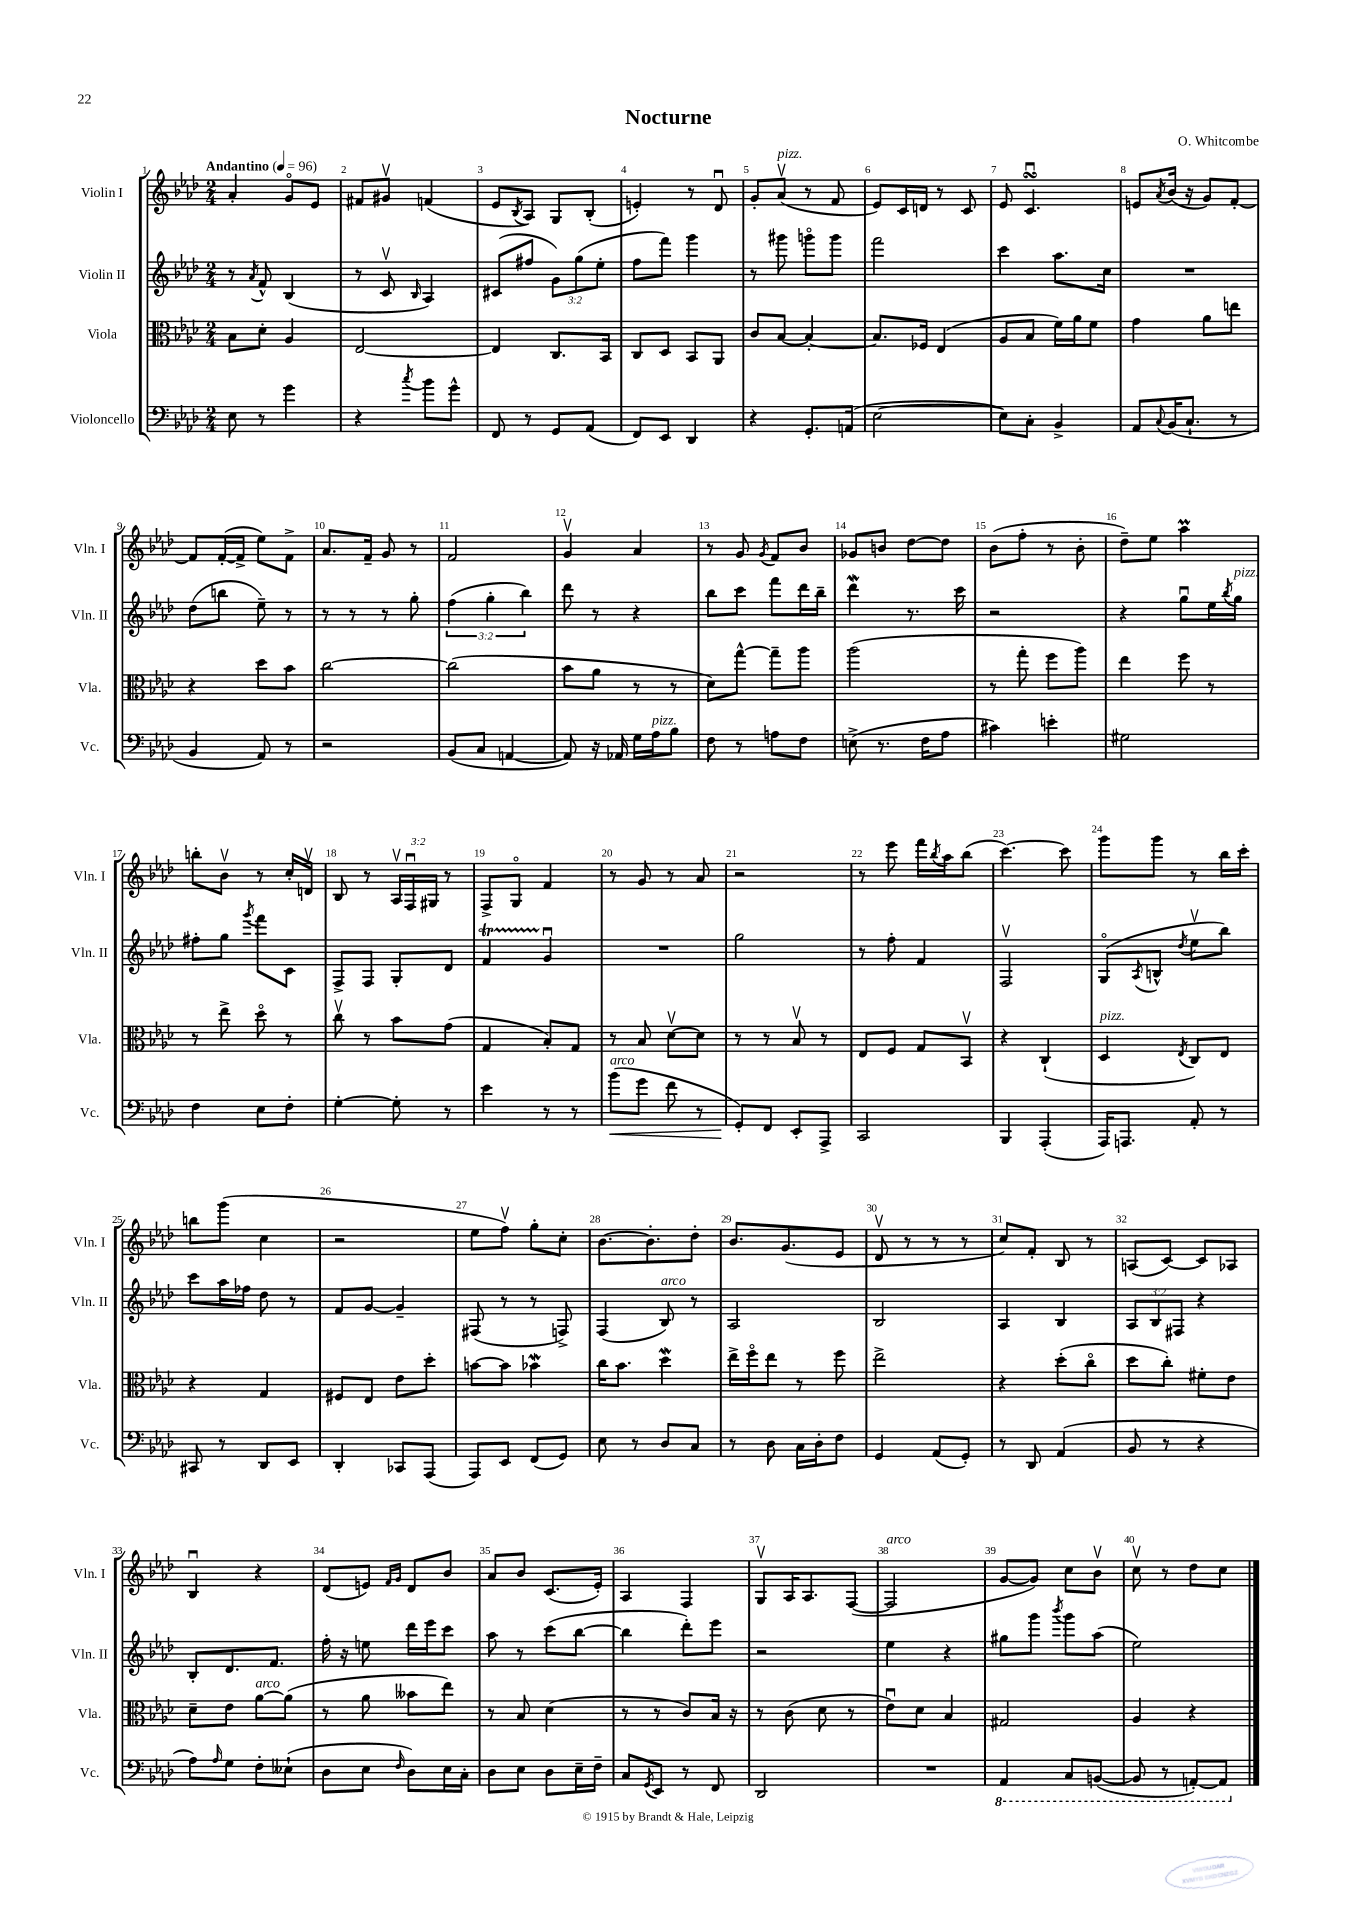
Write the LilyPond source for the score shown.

\header { title = "Nocturne" composer = "O. Whitcombe" }
<<
\new StaffGroup <<
\new Staff = "s0" \with { instrumentName = "Violin I" shortInstrumentName = "Vln. I" } {
    \clef treble \key aes \major \numericTimeSignature \time 2/4 \override Staff.TupletNumber.text = #tuplet-number::calc-fraction-text \tempo "Andantino" 4 = 96
    aes'4-. g'8\flageolet ees'8 |
    fis'8 gis'8\upbow f'4( |
    ees'8 \acciaccatura { bes8 } aes8) g8 bes8-.( |
    e'4-.) r8 des'8\downbow |
    g'8-. aes'8\upbow^\markup { \italic "pizz." }( r8 f'8 |
    ees'8) c'16 d'16 r8 c'8 |
    ees'8 c'4.\downbow\turn |
    e'8 \acciaccatura { aes'8 } bes'16( r16 g'8) f'8~-. |
    f'8 f'16~-.( f'16-> ees''8) f'8-> |
    aes'8. f'16-- g'8 r8 |
    f'2 |
    g'4\upbow aes'4 |
    r8 g'8 \acciaccatura { g'8 } f'8 bes'8 |
    ges'8 b'8 des''8~ des''8 |
    bes'8( f''8-. r8 bes'8-. |
    des''8--) ees''8 aes''4\prall |
    b''8-. bes'8\upbow r8 c''16-. d'16\upbow |
    bes8 r8 \tuplet 3/2 { aes16\upbow f16\downbow gis16 } r8 |
    f8-> g8\flageolet f'4 |
    r8 g'8 r8 aes'8 |
    r2 |
    r8 ees'''8 f'''16 \acciaccatura { bes''8 } aes''16 bes''8( |
    c'''4.~) c'''8 |
    g'''8 g'''8 r8 bes''16 c'''16-. |
    b''8 g'''8( c''4 |
    r2 |
    ees''8 f''8\upbow) g''8-. c''8-. |
    bes'8.~ bes'8.-. des''8-. |
    bes'8. g'8.( ees'8 |
    des'8\upbow r8 r8 r8 |
    c''8) f'8-. bes8 r8 |
    a8( c'8~) c'8 aes8 |
    bes4\downbow r4 |
    des'8( e'8) \grace { f'16 g'16 } des'8 bes'8 |
    aes'8 bes'8 c'8.( ees'16-.) |
    aes4 f4 |
    g8\upbow aes16 aes8. f8~( |
    f2^\markup { \italic "arco" } |
    g'8~ g'8) c''8 bes'8\upbow |
    c''8\upbow r8 des''8 c''8 \bar "|." |
}
\new Staff = "s1" \with { instrumentName = "Violin II" shortInstrumentName = "Vln. II" } {
    \clef treble \key aes \major \numericTimeSignature \time 2/4 \override Staff.TupletNumber.text = #tuplet-number::calc-fraction-text
    r8 \acciaccatura { aes'8 } f'8-^ bes4( |
    r8 c'8\upbow \grace { bes16 } aes4) |
    cis'8( fis''8 \tuplet 3/2 { g'8) g''8( ees''8-. } |
    f''8 f'''8) g'''4 |
    r8 gis'''8 g'''8\flageolet g'''8 |
    f'''2 |
    c'''4 aes''8. c''16 |
    R2 |
    des''8( b''8 ees''8--) r8 |
    r8 r8 r8 g''8-. |
    \tuplet 3/2 { f''4( g''4-. bes''4) } |
    des'''8 r8 r4 |
    bes''8 c'''8 f'''8 des'''16 bes''16-- |
    des'''4\mordent r8. c'''16 |
    r2 |
    r4 g''8\downbow ees''16 \acciaccatura { bes''8 } g''16^\markup { \italic "pizz." } |
    fis''8-. g''8 \acciaccatura { g'''8 } f'''8 c'8 |
    f8-> f8 g8-. des'8 |
    f'4\startTrillSpan g'4\downbow\stopTrillSpan |
    R2 |
    g''2 |
    r8 f''8-. f'4 |
    f2\upbow |
    g8\flageolet( \acciaccatura { aes8 } b8-^ \acciaccatura { des''8 } ees''8\upbow bes''8) |
    c'''8 aes''16 fes''16 des''8 r8 |
    f'8 g'8~ g'4-- |
    fis8( r8 r8 f8->) |
    f4( bes8^\markup { \italic "arco" }) r8 |
    aes2 |
    bes2 |
    aes4 bes4 |
    \tuplet 3/2 { aes8 bes8 fis8 } r4 |
    bes8-. des'8. f'8. |
    f''16-. r16 e''8 des'''16 ees'''16 c'''8 |
    aes''8 r8 c'''8( bes''8~ |
    bes''4 des'''8-.) ees'''8 |
    r2 |
    ees''4 r4 |
    gis''8 g'''8 \acciaccatura { bes'''8 } g'''8 aes''8( |
    ees''2) \bar "|." |
}
\new Staff = "s2" \with { instrumentName = "Viola" shortInstrumentName = "Vla." } {
    \clef alto \key aes \major \numericTimeSignature \time 2/4
    bes8 des'8-. aes4 |
    ees2~ |
    ees4 c8. bes,16 |
    c8 des8 bes,8 aes,8 |
    c'8 bes8~ bes4~-. |
    bes8. fes16 ees4( |
    aes8 bes8 f'16) aes'16 f'8 |
    g'4 aes'8 e''8 |
    r4 des''8 bes'8 |
    c''2~ |
    c''2( |
    bes'8 aes'8 r8 r8 |
    des'8) g''8~-^ g''8-- aes''8 |
    aes''2( |
    r8 g''8-. f''8 aes''8) |
    ees''4 f''8 r8 |
    r8 ees''8-> des''8\flageolet r8 |
    c''8\upbow r8 bes'8 g'8( |
    g4 bes8-.) g8 |
    r8 bes8 des'8~\upbow des'8 |
    r8 r8 bes8\upbow r8 |
    ees8 f8 g8 bes,8\upbow |
    r4 c4-!( |
    des4^\markup { \italic "pizz." } \acciaccatura { ees8 } c8) ees8 |
    r4 g4 |
    fis8 ees8 ees'8 des''8-. |
    b'8~ b'8 bes'4\mordent |
    c''16 bes'8. des''4\mordent |
    ees''16-> f''16\flageolet ees''8 r8 f''8 |
    ees''2-> |
    r4 des''8-.( c''8\flageolet |
    des''8 c''8-.) fis'8-. ees'8 |
    des'8-- ees'8 aes'8~^\markup { \italic "arco" } aes'8( |
    r8 aes'8 beses'8 ees''8) |
    r8 bes8 des'4( |
    r8 r8 c'8) bes16 r16 |
    r8 c'8( des'8 r8 |
    ees'8\downbow) des'8 bes4 |
    gis2 |
    aes4 r4 \bar "|." |
}
\new Staff = "s3" \with { instrumentName = "Violoncello" shortInstrumentName = "Vc." } {
    \clef bass \key aes \major \numericTimeSignature \time 2/4
    ees8 r8 g'4 |
    r4 \acciaccatura { c''8 } bes'8 g'8-^ |
    f,8 r8 g,8 aes,8( |
    f,8) ees,8 des,4 |
    r4 g,8.-. a,16( |
    ees2~ |
    ees8) c8-. bes,4-> |
    aes,8 \appoggiatura { c8 } bes,16( c8.-! r8 |
    bes,4 aes,8) r8 |
    r2 |
    bes,8( c8 a,4~ |
    a,8) r16 aes,16 g16 aes16^\markup { \italic "pizz." } bes8 |
    f8 r8 a8 f8 |
    e8->( r8. f16 aes8 |
    cis'4) e'4-. |
    gis2 |
    f4 ees8 f8-. |
    g4~-. g8-. r8 |
    ees'4 r8 r8 |
    bes'8\<^\markup { \italic "arco" }( g'8 f'8 r8 |
    g,8-.\!) f,8 ees,8-. aes,,8-> |
    c,2 |
    bes,,4 aes,,4-.( |
    aes,,16) a,,8. aes,8-. r8 |
    cis,8 r8 des,8 ees,8 |
    des,4-. ces,8 aes,,8( |
    aes,,8) ees,8 f,8( g,8) |
    ees8 r8 des8 c8 |
    r8 des8 c16 des16-. f8 |
    g,4 aes,8( g,8-.) |
    r8 des,8 aes,4( |
    bes,8 r8 r4 |
    aes8) \grace { aes16 } g8 f8-. eeses8-!( |
    des8 ees8 \grace { f16 } des8) ees16 c16-. |
    des8 ees8 des8 ees16-- f16-- |
    c8 \acciaccatura { g,8 } ees,8 r8 f,8 |
    des,2 |
    R2 |
    \ottava #-1 aes,,4 c,8 b,,8~( |
    b,,8 r8 a,,8~-.) a,,8 \ottava #0 \bar "|." |
}
>>
>>
\layout { \context { \Score \override BarNumber.break-visibility = ##(#f #t #t) barNumberVisibility = #all-bar-numbers-visible } }
